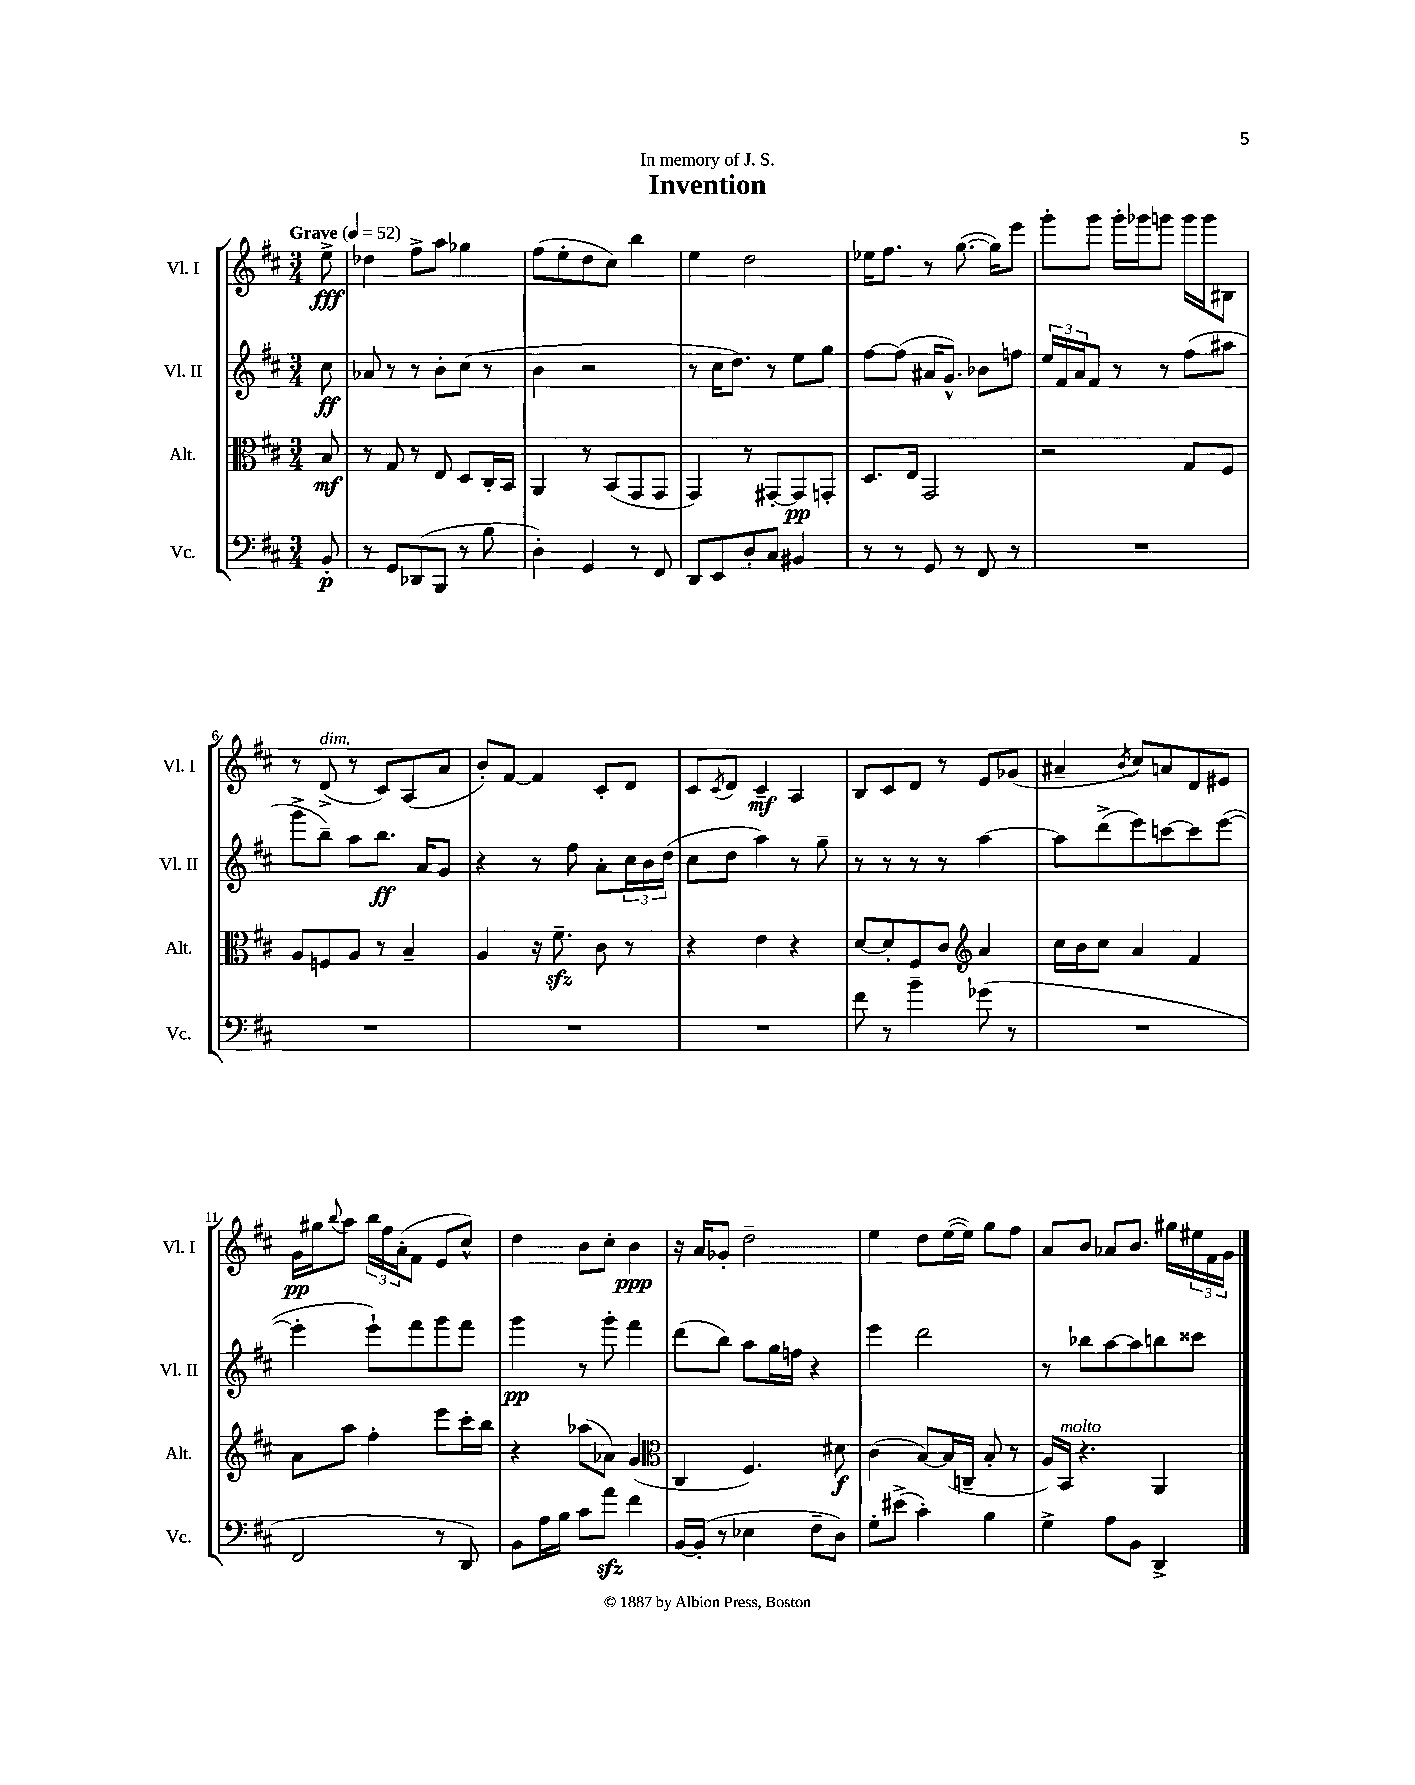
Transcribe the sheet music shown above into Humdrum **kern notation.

**kern	**kern	**kern	**kern
*staff4	*staff3	*staff2	*staff1
*clefF4	*clefC3	*clefG2	*clefG2
*k[f#c#]	*k[f#c#]	*k[f#c#]	*k[f#c#]
*M3/4	*M3/4	*M3/4	*M3/4
*MM52	*MM52	*MM52	*MM52
8BB'	8B	8cc#	8ee^
=	=	=	=
8r	8r	8a-	4dd-
8GG	8G	8r	.
(8DD-	8r	8r	8ff#^
8BBB	8E	8b'	8aa
8r	8D	(8cc#	4gg-
8B	16C#'	8r	.
.	16BB	.	.
=	=	=	=
4D')	4AA	4b	(8ff#
.	.	.	8ee'
4GG	8r	2r	8dd
.	(8BB	.	8cc#)
8r	8GG	.	4bb
8FF#	8GG	.	.
=	=	=	=
8DD	4GG)	8r	4ee
8EE	.	16cc#	.
.	.	8.dd)	.
8D'	8r	.	2dd
8C#	[8GG#'	8r	.
4BB#	8GG#]	8ee	.
.	8GG'	8gg	.
=	=	=	=
8r	8.D	[8ff#	16ee-
.	.	.	8.ff#
8r	.	(8ff#]	.
.	16E	.	.
8GG	2GG	16a#	8r
.	.	8.g^^)	.
8r	.	.	([8.gg
8FF#	.	8b-	.
.	.	.	16gg])
8r	.	8ff	8eee
=	=	=	=
2.r	2r	24ee	8ggg'
.	.	24f#	.
.	.	24a	.
.	.	8f#	8ggg
.	.	8r	16ggg'
.	.	.	16ggg-
.	.	8r	8ggg
.	8G	(8ff#	16ggg
.	.	.	16ggg
.	8F#	8aa#	8B#
=	=	=	=
2.r	8A	8ggg^	8r
.	8F	8bb~)	(8d^
.	8A	8aa	8r
.	8r	8.bb	8c#)
.	4B~	.	(8A
.	.	16a	.
.	.	8g	8a
=	=	=	=
2.r	4A	4r	8b')
.	.	.	[8f#
.	16r	8r	4f#]
.	8.f#~	.	.
.	.	8ff#	.
.	8c#	8a'	8c#'
.	8r	24cc#	8d
.	.	24b	.
.	.	(24dd	.
=	=	=	=
2.r	4r	8cc#	8c#
.	.	.	8qc#
.	.	8dd	8d
.	4e	4aa)	4c#~
.	4r	8r	4A
.	.	8gg~	.
=	=	=	=
8f#	[8d	8r	8B
8r	8d']	8r	8c#
4b~	8F#	8r	8d
.	8c#	8r	8r
*	*clefG2	*	*
(8g-	4a	[4aa	8e
8r	.	.	(8g-
=	=	=	=
2.r	16cc#	8aa]	4a#~
.	16b	.	.
.	8cc#	(8ddd^	.
.	.	.	8qb
.	4a	8eee)	8cc#)
.	.	[8ccc	8a
.	4f#	8ccc]	8d
.	.	([8eee	8e#
=	=	=	=
2FF#	8a	4eee']	16g
.	.	.	16gg#
.	.	.	8qqbb
.	8aa	.	8aa
.	4ff#'	8eee`)	24bb
.	.	.	24ff#
.	.	.	(24a'
.	.	8fff#	8f#
8r	8eee	8ggg	8e
8DD)	16ccc#'	8fff#	8cc#^^)
.	16bb	.	.
=	=	=	=
8BB	4r	4ggg	4dd
16A	.	.	.
16B	.	.	.
8c#	(8aa-	8r	8b
8a	8a-)	8ggg'	8cc#'
4f#	(4g	4fff#	4b
=	=	=	=
*	*clefC3	*	*
[16BB	4C#	(8ddd	16r
(16BB']	.	.	16a
8r	.	8bb)	8g-'
4E-	4.F#)	8aa	2dd~
.	.	16gg	.
.	.	16ff	.
8F#~	.	4r	.
8D)	8d#	.	.
=	=	=	=
8G'	(4c#	4eee	4ee
(8e#^	.	.	.
4c#')	[8B)	2ddd	8dd
.	(16B]	.	([16ee
.	16C~	.	16ee])
4B	8B'	.	8gg
.	8r	.	8ff#
=	=	=	=
4G^	16A)	8r	8a
.	16BB	.	.
.	4.r	8bb-	8b
8A	.	[8aa	8a-
8BB	.	8aa]	8.b
4DD^	4AA	8bb	.
.	.	.	16gg#
.	.	8ccc##	24ee#
.	.	.	24f#
.	.	.	24g
==	==	==	==
*-	*-	*-	*-
